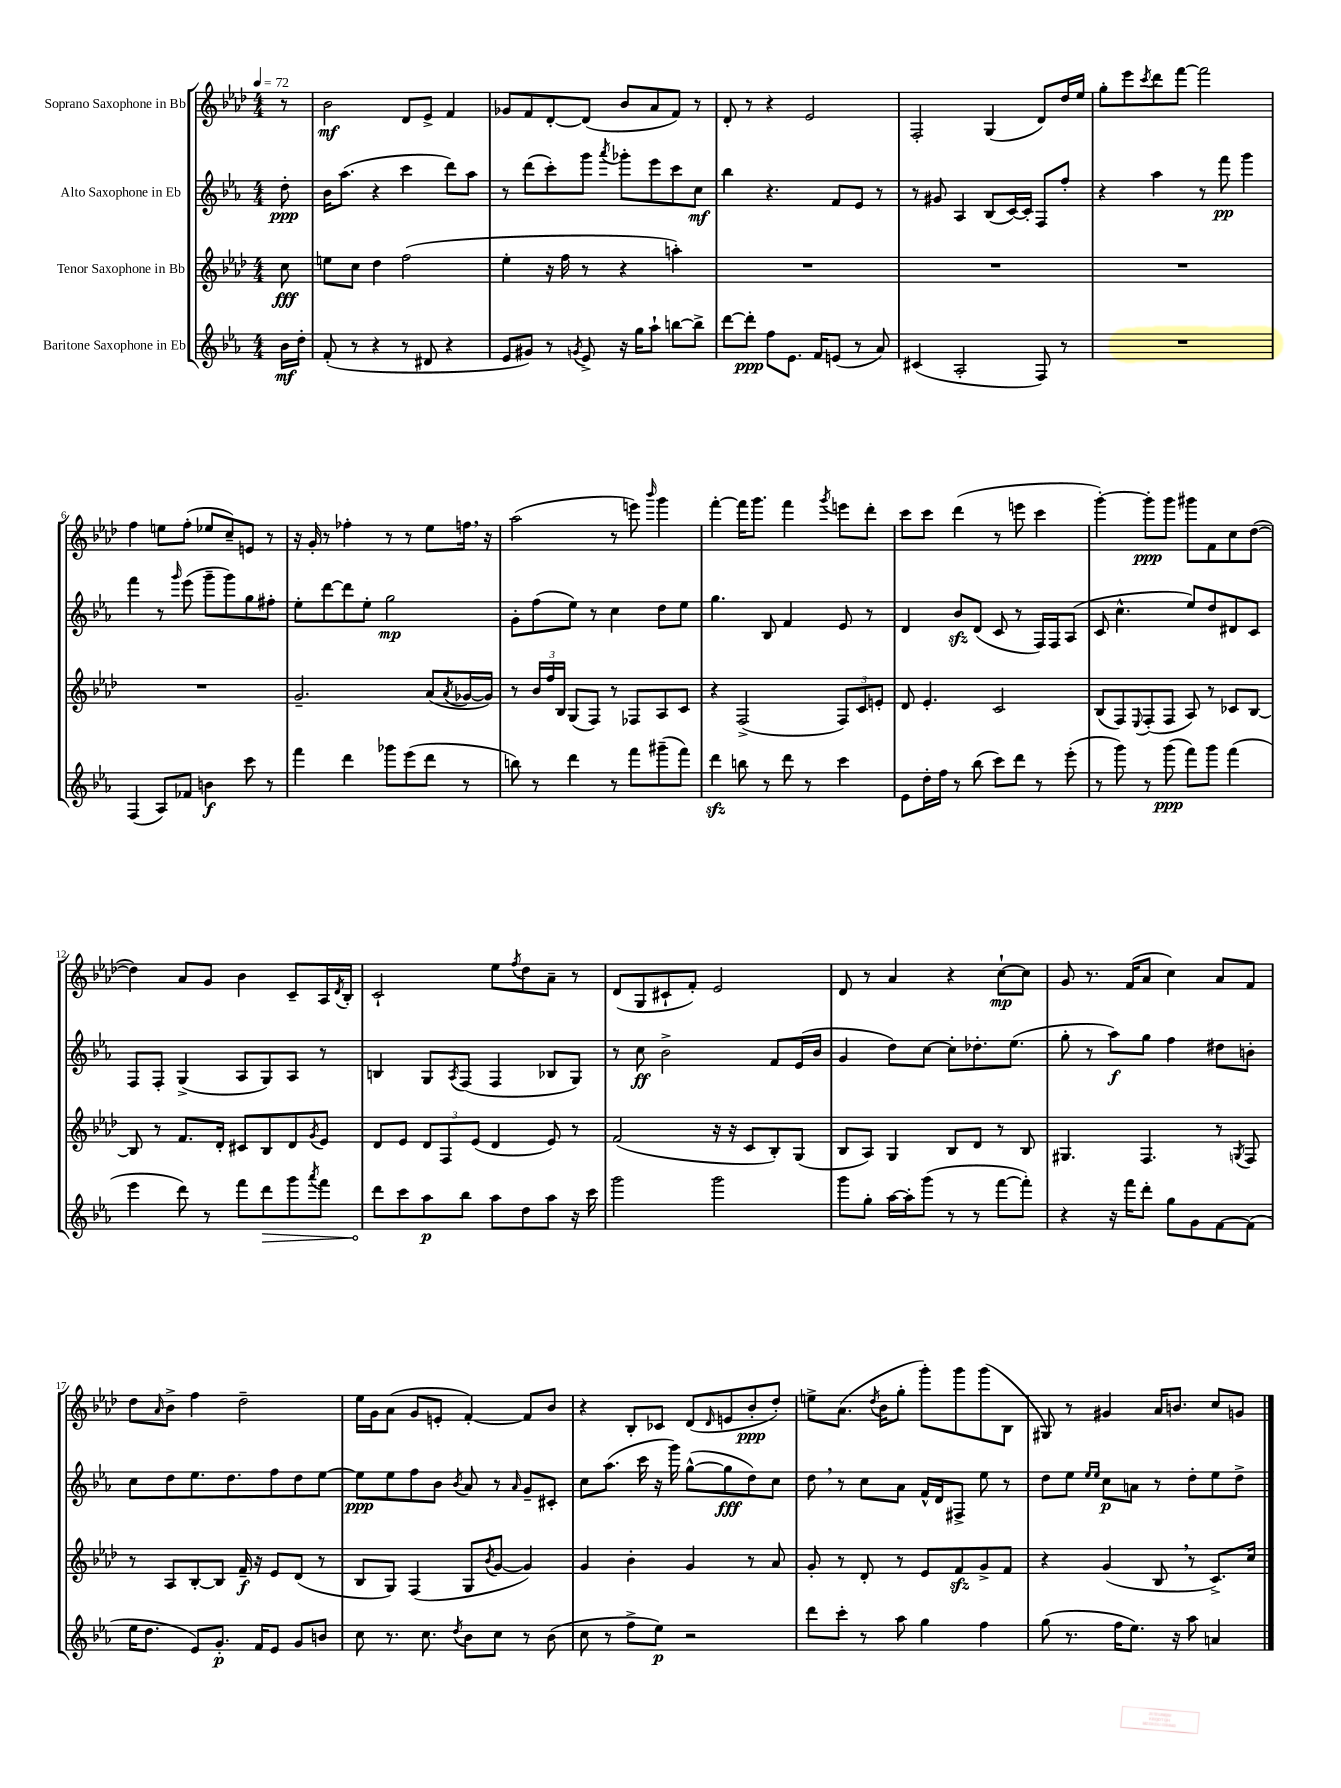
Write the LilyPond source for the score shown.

<<
\new StaffGroup <<
\new Staff = "s0" \with { instrumentName = "Soprano Saxophone in Bb" } {
    \clef treble \key aes \major \numericTimeSignature \time 4/4 \partial 8 \tempo 4 = 72
    r8 |
    bes'2\mf des'8 ees'8-> f'4 |
    ges'8 f'8 des'8~-. des'8( bes'8 aes'8 f'8) r8 |
    des'8-. r8 r4 ees'2 |
    f2-. g4( des'8) des''16 ees''16 |
    g''8-. ees'''8 \acciaccatura { c'''8 } des'''8 f'''8~ f'''2 |
    f''4 e''8 f''8-.( ees''8 c''8--) e'8 r8 |
    r16 g'16-. r8 fes''4-. r8 r8 ees''8 f''16 \breathe r16 |
    aes''2( r8 e'''8) \grace { bes'''16 } g'''4 |
    f'''4~-. f'''16 g'''8. f'''4 \acciaccatura { g'''8 } e'''8 des'''8-. |
    c'''8 c'''8 des'''4( r8 e'''8 c'''4 |
    g'''4~-.) g'''8-.\ppp g'''8 gis'''8 f'8 c''8 des''8~( |
    des''4) aes'8 g'8 bes'4 c'8-- aes16 \acciaccatura { des'8 } bes16-. |
    c'2-! ees''8 \acciaccatura { f''8 } des''8 aes'8-- r8 |
    des'8( g8 cis'8-! f'8-.) ees'2 |
    des'8 r8 aes'4 r4 c''8~-!\mp c''8 |
    g'8 r8. f'16( aes'8 c''4) aes'8 f'8 |
    des''8 \grace { aes'16 } bes'8-> f''4 des''2-- |
    ees''16 g'16 aes'8( g'8 e'8-. f'4~-.) f'8 bes'8 |
    r4 bes8-. ces'8 des'8( \grace { des'16 } e'8 bes'8-.\ppp des''8-.) |
    e''8-> aes'8.( \acciaccatura { des''8 } bes'16 g''8-. g'''8-.) g'''8 g'''8( bes8 |
    gis8) r8 gis'4 aes'16 b'8. c''8 g'8 \bar "|." |
}
\new Staff = "s1" \with { instrumentName = "Alto Saxophone in Eb" } {
    \clef treble \key ees \major \numericTimeSignature \time 4/4 \partial 8
    d''8-.\ppp |
    bes'16 aes''8.( r4 c'''4 d'''8) aes''8 |
    r8 d'''8( c'''8-.) g'''8 \acciaccatura { aes'''8 } ges'''8-. ees'''8 c'''8 c''8\mf |
    bes''4 r4. f'8 ees'8 r8 |
    r8 gis'8 aes4 bes8( c'16~) c'16-. f8 f''8-. |
    r4 aes''4 r8 f'''8\pp g'''4 |
    f'''4 r8 \grace { g'''16 } ees'''8( g'''8-- g'''8) g''8 fis''8-. |
    ees''8-. d'''8~ d'''8 ees''8-. g''2\mp |
    g'8-. f''8( ees''8) r8 c''4 d''8 ees''8 |
    g''4. bes8 f'4 ees'8 r8 |
    d'4 bes'8\sfz d'8( c'8 r8 f16) f16 aes8( |
    c'8 c''4.-^ ees''8) d''8 dis'8 c'8 |
    f8 f8-. g4->( aes8 g8) aes8 r8 |
    b4 g8 \acciaccatura { aes8 } f8( f4 bes8 g8) |
    r8 c''8\ff bes'2-> f'8 ees'16( bes'16 |
    g'4 d''8) c''8~ c''8-. des''8.-. ees''8.( |
    g''8-. r8 aes''8\f) g''8 f''4 dis''8 b'8-. |
    c''8 d''8 ees''8. d''8. f''8 d''8 ees''8~ |
    ees''8\ppp ees''8 f''8 bes'8 \acciaccatura { bes'8 } aes'8 r8 \grace { aes'16 } g'8-- cis'8-. |
    c''8 aes''8.( c'''16 r16 g'''16) g''8~-^( g''8\fff d''8) c''8 |
    d''8 \breathe r8 c''8 aes'8 f'16-^ d'16 fis8-> ees''8 r8 |
    d''8 ees''8 \grace { ees''16 ees''16 } c''8\p a'8 r8 d''8-. ees''8 d''8-> \bar "|." |
}
\new Staff = "s2" \with { instrumentName = "Tenor Saxophone in Bb" } {
    \clef treble \key aes \major \numericTimeSignature \time 4/4 \partial 8
    c''8\fff |
    e''8 c''8 des''4 f''2( |
    ees''4-. r16 f''16 r8 r4 a''4-.) |
    R1 |
    R1 |
    R1 |
    R1 |
    g'2.-- aes'8( \acciaccatura { aes'8 } ges'16~ ges'16) |
    r8 \tuplet 3/2 { bes'16 f''16 bes16 } g8( f8) r8 fes8 aes8 c'8 |
    r4 f2->( \tuplet 3/2 { f8) c'8 e'8-. } |
    des'8 ees'4.-. c'2 |
    bes8( f8) \appoggiatura { ees8 } f8-.( f8 aes8) r8 ces'8 bes8~ |
    bes8 r8 f'8. des'16-. cis'8 bes8 des'8 \acciaccatura { g'8 } ees'8 |
    des'8 ees'8 \tuplet 3/2 { des'8 f8 ees'8( } des'4 ees'8) r8 |
    f'2( r16 r16 c'8 bes8-.) g8( |
    bes8 aes8) g4 bes8 des'8 r8 bes8 |
    gis4. f4. r8 \acciaccatura { g8 } f8 |
    r8 aes8 bes8~-. bes8 f'16--\f r16 ees'8 des'8( r8 |
    bes8 g8) f4( g8 \acciaccatura { bes'8 } g'8~ g'4) |
    g'4 bes'4-. g'4 r8 aes'8 |
    g'8-. r8 des'8-. r8 ees'8 f'8\sfz g'8-> f'8 |
    r4 g'4( bes8 \breathe r8 c'8.->) c''16 \bar "|." |
}
\new Staff = "s3" \with { instrumentName = "Baritone Saxophone in Eb" } {
    \clef treble \key ees \major \numericTimeSignature \time 4/4 \partial 8
    bes'16\mf d''16-. |
    f'8-.( r8 r4 r8 dis'8 r4 |
    ees'8 gis'8) r8 \acciaccatura { g'8 } ees'8-> r16 g''16 aes''8-! b''8~ b''8-> |
    d'''8~ d'''8-.\ppp f''8 ees'8. f'16 e'8( r8 aes'8) |
    cis'4( aes2-. f8) r8 |
    R1 |
    f4( aes8) fes'8 b'4\f c'''8 r8 |
    f'''4 d'''4 ges'''8 ees'''8( d'''8 r8 |
    b''8) r8 d'''4 r8 f'''8 gis'''8--( f'''8) |
    d'''4\sfz b''8 r8 d'''8 r8 c'''4 |
    ees'8 d''16-. f''16 r8 bes''8( c'''8) d'''8 r8 ees'''8-.( |
    r8 g'''8) r8 g'''8\ppp( f'''8) g'''8 f'''4( |
    ees'''4 d'''8) r8 f'''8 \once \override Hairpin.circled-tip = ##t d'''8\> g'''8 \acciaccatura { aes'''8 } f'''8 |
    d'''8\! c'''8 aes''8\p bes''8 aes''8 d''8 aes''8 r16 c'''16 |
    g'''2 g'''2 |
    g'''8 g''8-. aes''16~ aes''16-. g'''8( r8 r8 f'''8~ f'''8-.) |
    r4 r16 f'''16 d'''8-. g''8 g'8 f'8~ f'8( |
    ees''16 d''8. ees'8) g'8.-.\p f'16 ees'8 g'8 b'8 |
    c''8 r8. c''8. \acciaccatura { d''8 } bes'8 c''8 r8 bes'8( |
    c''8 r8 f''8-> ees''8\p) r2 |
    d'''8 c'''8-. r8 aes''8 g''4 f''4 |
    g''8( r8. f''16 ees''8.) r16 aes''8 a'4 \bar "|." |
}
>>
>>
